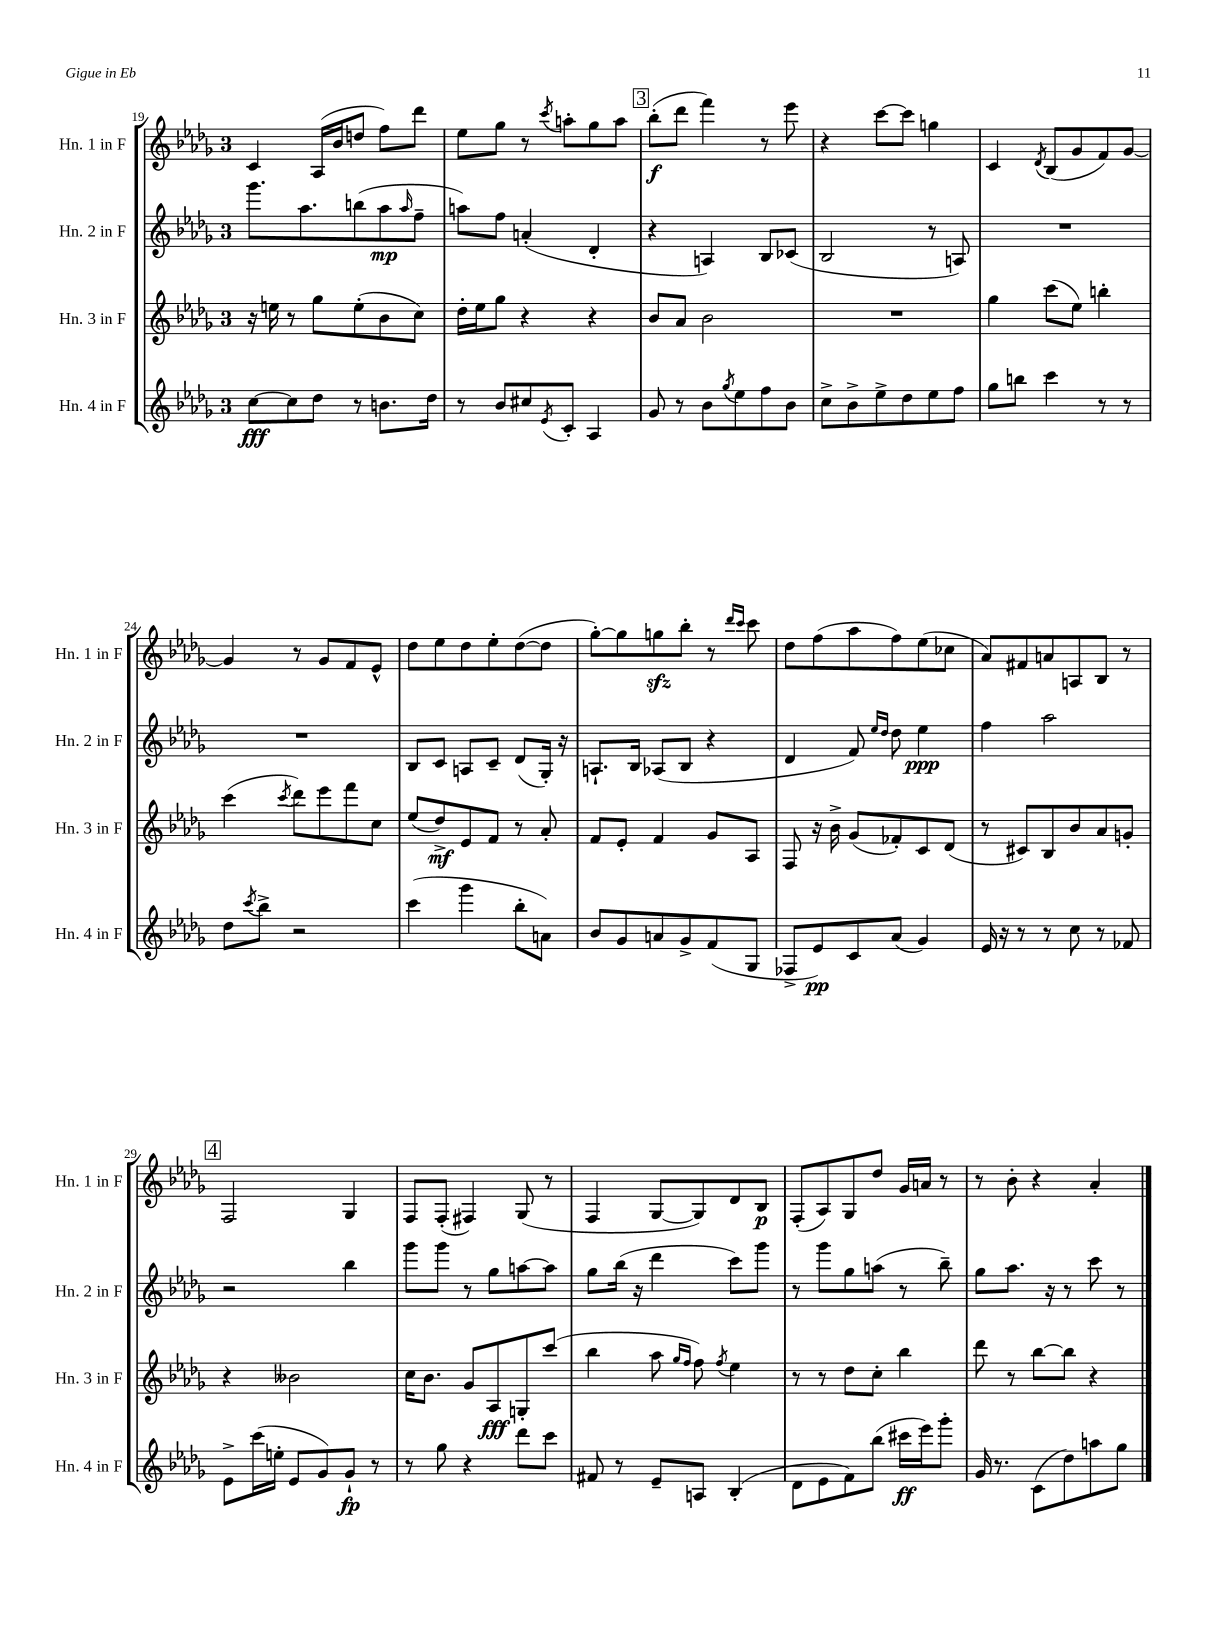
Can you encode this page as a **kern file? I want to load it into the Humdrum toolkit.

**kern	**dynam	**kern	**dynam	**kern	**dynam	**kern	**dynam
*part4	*part4	*part3	*part3	*part2	*part2	*part1	*part1
*staff4	*staff4	*staff3	*staff3	*staff2	*staff2	*staff1	*staff1
*I"Hn. 4 in F	*	*I"Hn. 3 in F	*	*I"Hn. 2 in F	*	*I"Hn. 1 in F	*
*I'Hn. 4 in F	*	*I'Hn. 3 in F	*	*I'Hn. 2 in F	*	*I'Hn. 1 in F	*
*clefG2	*	*clefG2	*	*clefG2	*	*clefG2	*
*k[b-e-a-d-g-]	*	*k[b-e-a-d-g-]	*	*k[b-e-a-d-g-]	*	*k[b-e-a-d-g-]	*
*M3/4	*	*M3/4	*	*M3/4	*	*M3/4	*
=19	=19	=19	=19	=19	=19	=19	=19
[8cc\L	fff	16r	.	8.ggg-\L	.	4c/	.
.	.	16een\	.	.	.	.	.
8cc\]	.	8r	.	.	.	.	.
.	.	.	.	8.aa-\	.	.	.
8dd-\J	.	8gg-\L	.	.	.	(16A-/LL	.
.	.	.	.	.	.	16b-/J	.
8r	.	(8ee'\	.	(8bbn\	.	8ddn/J	.
8.bn\L	.	8b-\	.	8aa-\	mp	8ff\L)	.
.	.	.	.	16qqaa-/	.	.	.
.	.	8cc\J)	.	8ff~\J	.	8ddd-\J	.
16dd-\Jk	.	.	.	.	.	.	.
=20	=20	=20	=20	=20	=20	=20	=20
8r	.	16dd-'\LL	.	8aan\L)	.	8ee-\L	.
.	.	16ee-\J	.	.	.	.	.
8b-/L	.	8gg-\J	.	8ff\J	.	8gg-\J	.
8cc#X/	.	4r	.	(4an'/	.	8r	.
8qe-/	.	.	.	.	.	8qccc/	.
8c'/J	.	.	.	.	.	8aan'\L	.
4A-/	.	4r	.	4d-'/	.	8gg-\	.
.	.	.	.	.	.	8aa\J	.
!!LO:REH:place=s1:t=3
=21	=21	=21	=21	=21	=21	=21	=21
8g-/	.	8b-/L	.	4r	.	(8bb-'\L	f
8r	.	8a-/J	.	.	.	8ddd-\J	.
8b-\L	.	2b-\	.	4An/)	.	4fff\)	.
8qgg-/	.	.	.	.	.	.	.
8ee-\	.	.	.	.	.	.	.
8ff\	.	.	.	8B-/L	.	8r	.
8b-\J	.	.	.	(8c-X/J	.	8eee-\	.
=22	=22	=22	=22	=22	=22	=22	=22
8cc^\L	.	2.r	.	2B-/	.	4r	.
8b-^\	.	.	.	.	.	.	.
8ee-^\	.	.	.	.	.	[8ccc\L	.
8dd-\	.	.	.	.	.	8ccc\J]	.
8ee-\	.	.	.	8r	.	4ggn\	.
8ff\J	.	.	.	8An/)	.	.	.
=23	=23	=23	=23	=23	=23	=23	=23
8gg-\L	.	4gg-\	.	2.r	.	4c/	.
8bbn\J	.	.	.	.	.	.	.
.	.	.	.	.	.	8qd-/	.
4ccc\	.	(8ccc\L	.	.	.	(8B-/L	.
.	.	8ee-\J)	.	.	.	8g-/	.
8r	.	4bbn'\	.	.	.	8f/)	.
8r	.	.	.	.	.	[8g-/J	.
!!LO:LB:g=z
=24	=24	=24	=24	=24	=24	=24	=24
8dd-\L	.	(4ccc\	.	2.r	.	4g-/]	.
8qccc/	.	.	.	.	.	.	.
8bb-^\J	.	.	.	.	.	.	.
.	.	8qccc/	.	.	.	.	.
2r	.	8ddd-\L)	.	.	.	8r	.
.	.	8eee-\	.	.	.	8g-/L	.
.	.	8fff\	.	.	.	8f/	.
.	.	8cc\J	.	.	.	8e-^^/J	.
=25	=25	=25	=25	=25	=25	=25	=25
(4ccc\	.	(8ee-/L	.	8B-/L	.	8dd-\L	.
.	.	8dd-^/)	mf	8c/J	.	8ee-\	.
4ggg-\	.	8e-/	.	8An/L	.	8dd-\	.
.	.	8f/J	.	8c~/J	.	8ee-'\	.
8bb-'\L	.	8r	.	(8d-/L	.	([8dd-\	.
8an\J)	.	8a-'/	.	16G-'/Jk)	.	8dd-\J]	.
.	.	.	.	16r	.	.	.
=26	=26	=26	=26	=26	=26	=26	=26
8b-/L	.	8f/L	.	8.An`/L	.	[8gg-'\L)	.
8g-/	.	8e-'/J	.	.	.	8gg-\]	.
.	.	.	.	16B-/Jk	.	.	.
8an/	.	4f/	.	(8A-X/L	.	8ggnzz\	.
8g-^/	.	.	.	8B-/J	.	8bb-'\J	.
(8f/	.	8g-/L	.	4r	.	8r	.
.	.	.	.	.	.	16qqddd-/LL	.
.	.	.	.	.	.	16qqccc/JJ	.
8G-/J	.	8A-/J	.	.	.	8ccc\	.
=27	=27	=27	=27	=27	=27	=27	=27
8F-X^/L	.	8F/	.	4d-/	.	8dd-\L	.
8e-/)	pp	16r	.	.	.	(8ff\	.
.	.	16b-^\	.	.	.	.	.
8c/	.	(8g-/L	.	8f/)	.	8aa-\	.
.	.	.	.	16qqee-/LL	.	.	.
.	.	.	.	16qqdd-/JJ	.	.	.
(8a-/J	.	8f-X'/)	.	8dd-\	.	8ff\)	.
4g-/)	.	8c/	.	4ee-\	ppp	(8ee-\	.
.	.	(8d-/J	.	.	.	8cc-X\J	.
=28	=28	=28	=28	=28	=28	=28	=28
16e-/	.	8r	.	4ff\	.	8a-/L)	.
16r	.	.	.	.	.	.	.
8r	.	8c#X/L)	.	.	.	8f#X/	.
8r	.	8B-/	.	2aa-\	.	8an/	.
8cc\	.	8b-/	.	.	.	8An/	.
8r	.	8a-/	.	.	.	8B-/J	.
8f-X/	.	8gn'/J	.	.	.	8r	.
!!LO:LB:g=z
!!LO:REH:place=s1:t=4
=29	=29	=29	=29	=29	=29	=29	=29
8e-^\L	.	4r	.	2r	.	2F/	.
(16ccc\L	.	.	.	.	.	.	.
16een'\JJ	.	.	.	.	.	.	.
8e-/L	.	2b--X\	.	.	.	.	.
8g-/)	.	.	.	.	.	.	.
8g-`/J	fp	.	.	4bb-\	.	4G-/	.
8r	.	.	.	.	.	.	.
=30	=30	=30	=30	=30	=30	=30	=30
8r	.	16cc\KL	.	8ggg-\L	.	8F/L	.
.	.	8.b-\J	.	.	.	.	.
8gg-\	.	.	.	8ggg-\J	.	(8F'/J	.
4r	.	8g-/L	.	8r	.	4F#X/)	.
.	.	8A-/	fff	8gg-\L	.	.	.
8ddd-\L	.	8Gn'/	.	[8aan\	.	(8G-/	.
8ccc\J	.	(8ccc/J	.	8aa\J]	.	8r	.
=31	=31	=31	=31	=31	=31	=31	=31
8f#X/	.	4bb-\	.	8gg-\L	.	4F/	.
8r	.	.	.	(16bb-\Jk	.	.	.
.	.	.	.	16r	.	.	.
8e-~/L	.	8aa-\	.	4ddd-\	.	[8G-/L	.
.	.	16qqgg-/LL	.	.	.	.	.
.	.	16qqff/JJ	.	.	.	.	.
8An/J	.	8ff\)	.	.	.	8G-/])	.
.	.	8qff/	.	.	.	.	.
(4B-'/	.	4ee-\	.	8ccc\L)	.	8d-/	.
.	.	.	.	8ggg-\J	.	8B-/J	p
=32	=32	=32	=32	=32	=32	=32	=32
8d-\L	.	8r	.	8r	.	(8F'/L	.
8e-\	.	8r	.	8ggg-\L	.	8A-/)	.
8f\)	.	8dd-\L	.	8gg-\	.	8G-/	.
(8bb-\J	.	8cc'\J	.	(8aan\J	.	8dd-/J	.
16ccc#X\LL	ff	4bb-\	.	8r	.	16g-/LL	.
16eee-\J)	.	.	.	.	.	16an/JJ	.
8ggg-'\J	.	.	.	8bb-~\)	.	8r	.
=33	=33	=33	=33	=33	=33	=33	=33
16g-/	.	8ddd-\	.	8gg-\L	.	8r	.
8.r	.	.	.	.	.	.	.
.	.	8r	.	8.aa-\J	.	8b-'\	.
(8c\L	.	[8bb-\L	.	.	.	4r	.
.	.	.	.	16r	.	.	.
8dd-\)	.	8bb-\J]	.	8r	.	.	.
8aan\	.	4r	.	8ccc\	.	4a-'/	.
8gg-\J	.	.	.	8r	.	.	.
==	==	==	==	==	==	==	==
*-	*-	*-	*-	*-	*-	*-	*-
